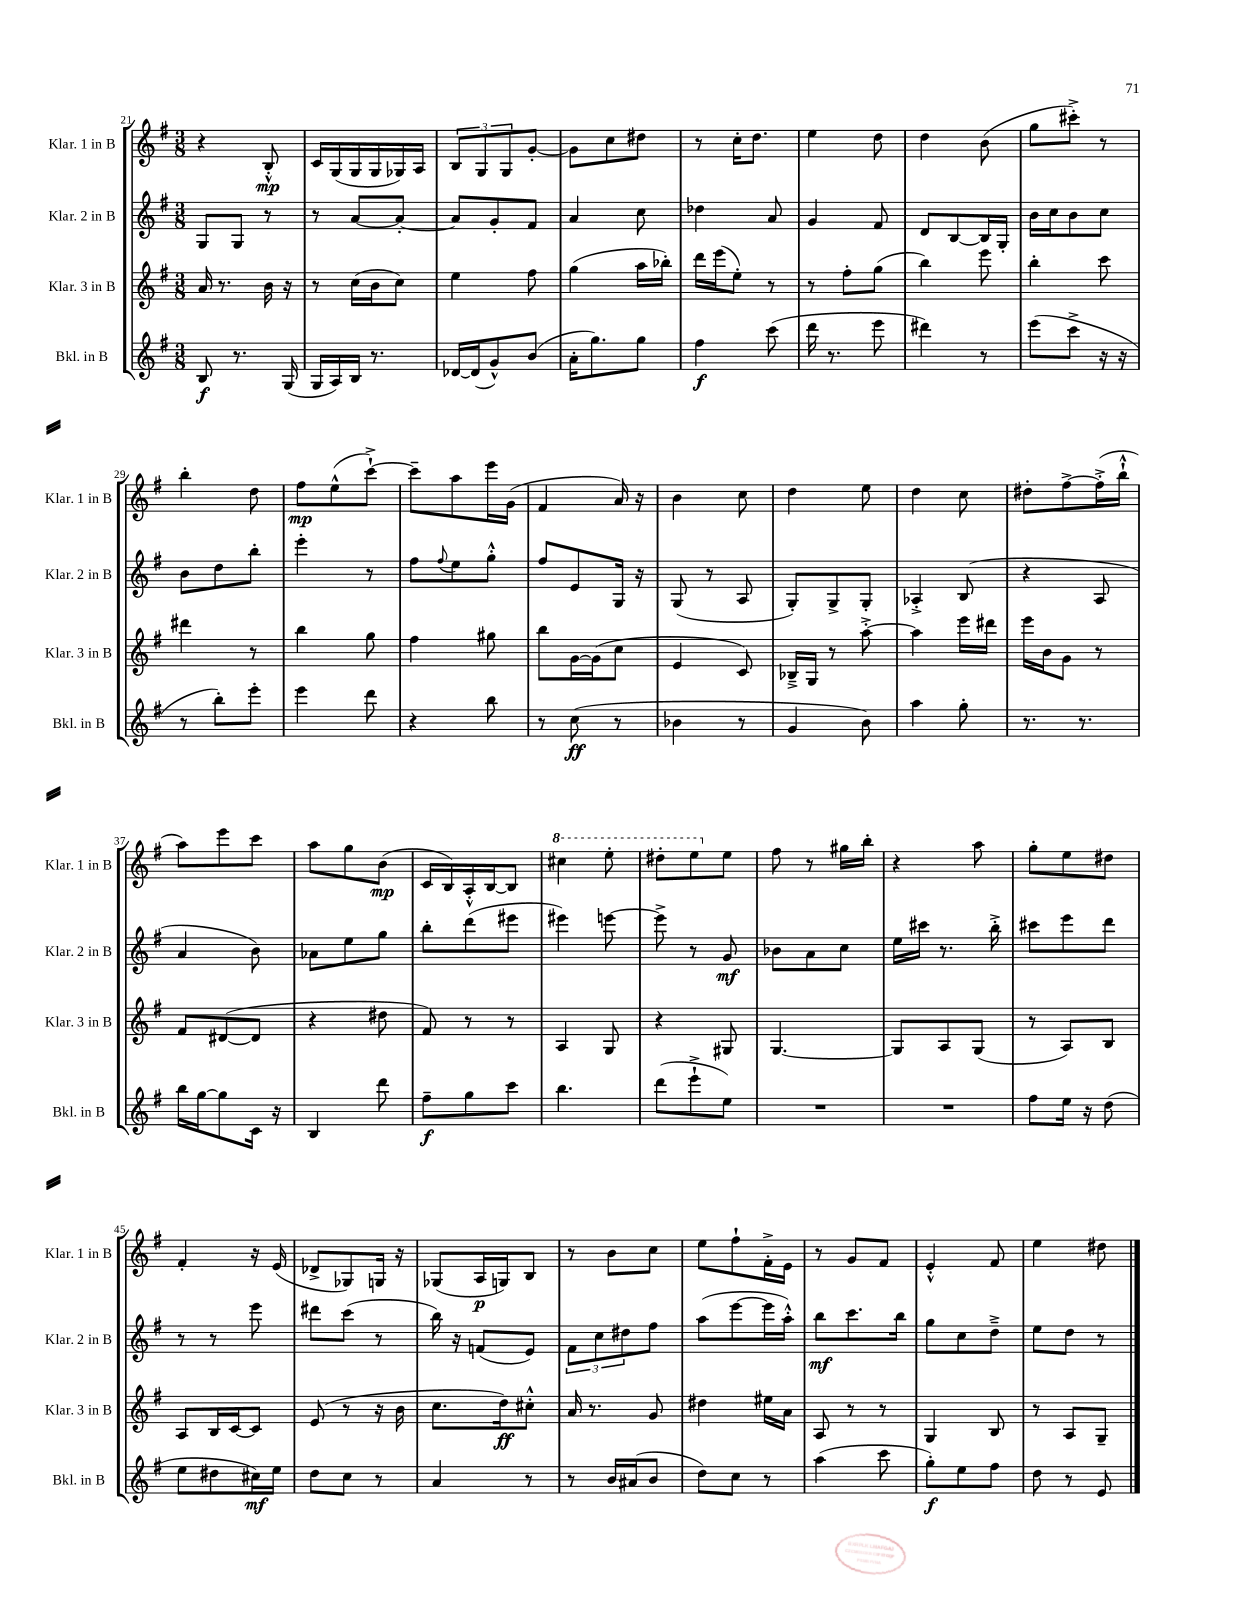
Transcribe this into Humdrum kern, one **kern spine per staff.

**kern	**kern	**kern	**kern
*staff4	*staff3	*staff2	*staff1
*clefG2	*clefG2	*clefG2	*clefG2
*k[f#]	*k[f#]	*k[f#]	*k[f#]
*M3/8	*M3/8	*M3/8	*M3/8
8B/	16a/	8G/L	4r
.	8.r	.	.
8.r	.	8G/J	.
.	16b\	8r	8B'^^/
(16G/	16r	.	.
=	=	=	=
16G/LL	8r	8r	16c/LL
16A/)	.	.	(16G/
16B/JJ	(16cc\LL	[8a/L	16G/
8.r	16b\J	.	16G/
.	8cc\J)	8a'/_J	16G-/)
.	.	.	16A/JJ
=	=	=	=
[16d-/LL	4ee\	8a/]L	12B/L
(16d-/]J	.	.	.
.	.	.	12G/
8g^^/)	.	8g'/	.
.	.	.	12G/
(8b/J	8ff#\	8f#/J	[8g'/J
=	=	=	=
16a'\LK	(4gg\	4a/	8g\]L
8.gg\)	.	.	.
.	.	.	8cc\
8gg\J	16aa\LL	8cc\	8dd#\J
.	16bb-'\JJ)	.	.
=	=	=	=
4ff#\	16ddd\LL	4dd-\	8r
.	(16eee\J	.	.
.	8ee'\J)	.	16cc'\LK
.	.	.	8.dd\J
(8ccc\	8r	8a/	.
=	=	=	=
16ddd\	8r	4g/	4ee\
8.r	.	.	.
.	8ff#'\L	.	.
8eee\	(8gg\J	8f#/	8dd\
=	=	=	=
4ddd#\)	4bb\)	8d/L	4dd\
.	.	[8B/	.
8r	8eee\	16B/]L	(8b\
.	.	16G'/JJ	.
=	=	=	=
(8eee\L	4bb'\	16b\LL	8gg\L
.	.	16cc\J	.
8ccc^\J	.	8b\	8ccc#'^\J)
16r	8ccc\	8cc\J	8r
16r	.	.	.
=	=	=	=
8r	4ddd#\	8b\L	4bb'\
8bb'\L)	.	8dd\	.
8eee'\J	8r	8bb'\J	8dd\
=	=	=	=
4eee\	4bb\	4eee'\	8ff#\L
.	.	.	(8ee^^\
8ddd\	8gg\	8r	[8ccc`^\J)
=	=	=	=
4r	4ff#\	8ff#\L	8ccc~\]L
.	.	8qqff#/	.
.	.	8ee\	8aa\
8bb\	8gg#\	8gg'^^\J	16eee\L
.	.	.	(16g\JJ
=	=	=	=
8r	8bb\L	8ff#/L	4f#/
(8cc\	[16g\L	8e/	.
.	(16g\]J	.	.
8r	8cc\J	16G/Jk	16a/)
.	.	16r	16r
=	=	=	=
4b-\	4e/	(8G/	4b\
.	.	8r	.
8r	8c/)	8A/	8cc\
=	=	=	=
4g/	16B-~^/LL	8G'/L)	4dd\
.	16G/JJ	.	.
.	8r	8G^/	.
8b\)	[8aa'^\	8G'/J	8ee\
=	=	=	=
4aa\	4aa\]	4A-'^/	4dd\
8gg'\	16eee\LL	(8B/	8cc\
.	16ddd#\JJ	.	.
=	=	=	=
8.r	16eee\LL	4r	8dd#'\L
.	16b\J	.	.
.	8g\J	.	[8ff#^\
8.r	.	.	.
.	8r	8A/	(16ff#'^\]L
.	.	.	16bb`^^\JJ
=	=	=	=
16bb\LL	8f#/L	4a/	8aa\L)
[16gg\J	.	.	.
8gg\]	([8d#/	.	8eee\
16c\Jk	8d#/]J	8b\)	8ccc\J
16r	.	.	.
=	=	=	=
4B/	4r	8a-\L	8aa\L
.	.	8ee\	8gg\
8ddd\	8dd#\	8gg\J	(8b\J
=	=	=	=
8ff#~\L	8f#/)	8bb'\L	16c/LL
.	.	.	16B/)
8gg\	8r	(8ddd\	16A'^^/
.	.	.	[16B/J
8ccc\J	8r	8eee#\J	8B/]J
=	=	=	=
4.bb\	4A/	4eee#\)	4ccc#\
.	8G/	[8eee\	8eee'\
=	=	=	=
(8ddd\L	4r	8eee^\]	8ddd#'\L
8eee`^\	.	8r	8eee\
8ee\J)	8G#/	8g/	8ee\J
=	=	=	=
4.r	[4.G/	8b-\L	8ff#\
.	.	8a\	8r
.	.	8cc\J	16gg#\LL
.	.	.	16bb'\JJ
=	=	=	=
4.r	8G/]L	16ee\LL	4r
.	.	16ccc#\JJ	.
.	8A/	8.r	.
.	(8G/J	.	8aa\
.	.	16bb'^\	.
=	=	=	=
8ff#\L	8r	8ccc#\L	8gg'\L
16ee\Jk	8A/L)	8eee\	8ee\
16r	.	.	.
(8dd\	8B/J	8ddd\J	8dd#\J
=	=	=	=
8ee\L	8A/L	8r	4f#'/
8dd#\	16B/L	8r	.
.	[16c/J	.	.
16cc#\L)	8c/]J	8eee\	16r
16ee\JJ	.	.	(16e/
=	=	=	=
8dd\L	(8e/	8ddd#\L	8d-^/L
8cc\J	8r	(8ccc\J	8G-/)
8r	16r	8r	16G/Jk
.	16b\	.	16r
=	=	=	=
4a/	8.cc\L	16bb\)	(8G-/L
.	.	16r	.
.	.	(8f/L	16A/L
.	16dd\k)	.	16G/J)
8r	8cc#'^^\J	8e/J)	8B/J
=	=	=	=
8r	16a/	12f#\L	8r
.	8.r	.	.
.	.	12cc\	.
16b/LL	.	.	8b\L
.	.	12dd#\	.
(16a#/J	.	.	.
8b/J	8g/	8ff#\J	8cc\J
=	=	=	=
8dd\L)	4dd#\	(8aa\L	8ee\L
8cc\J	.	[8eee\	8ff#`\
8r	16ee#\LL	16eee\]L	16f#'^\L
.	16a\JJ	16aa'^^\JJ)	16e\JJ
=	=	=	=
(4aa\	8A/	8bb\L	8r
.	8r	8.ccc\	8g/L
8ccc\	8r	.	8f#/J
.	.	16bb\Jk	.
=	=	=	=
8gg'\L)	4G/	8gg\L	4e'^^/
8ee\	.	8cc\	.
8ff#\J	8B/	8dd~^\J	8f#/
=	=	=	=
8dd\	8r	8ee\L	4ee\
8r	8A/L	8dd\J	.
8e/	8G~/J	8r	8dd#\
==	==	==	==
*-	*-	*-	*-
